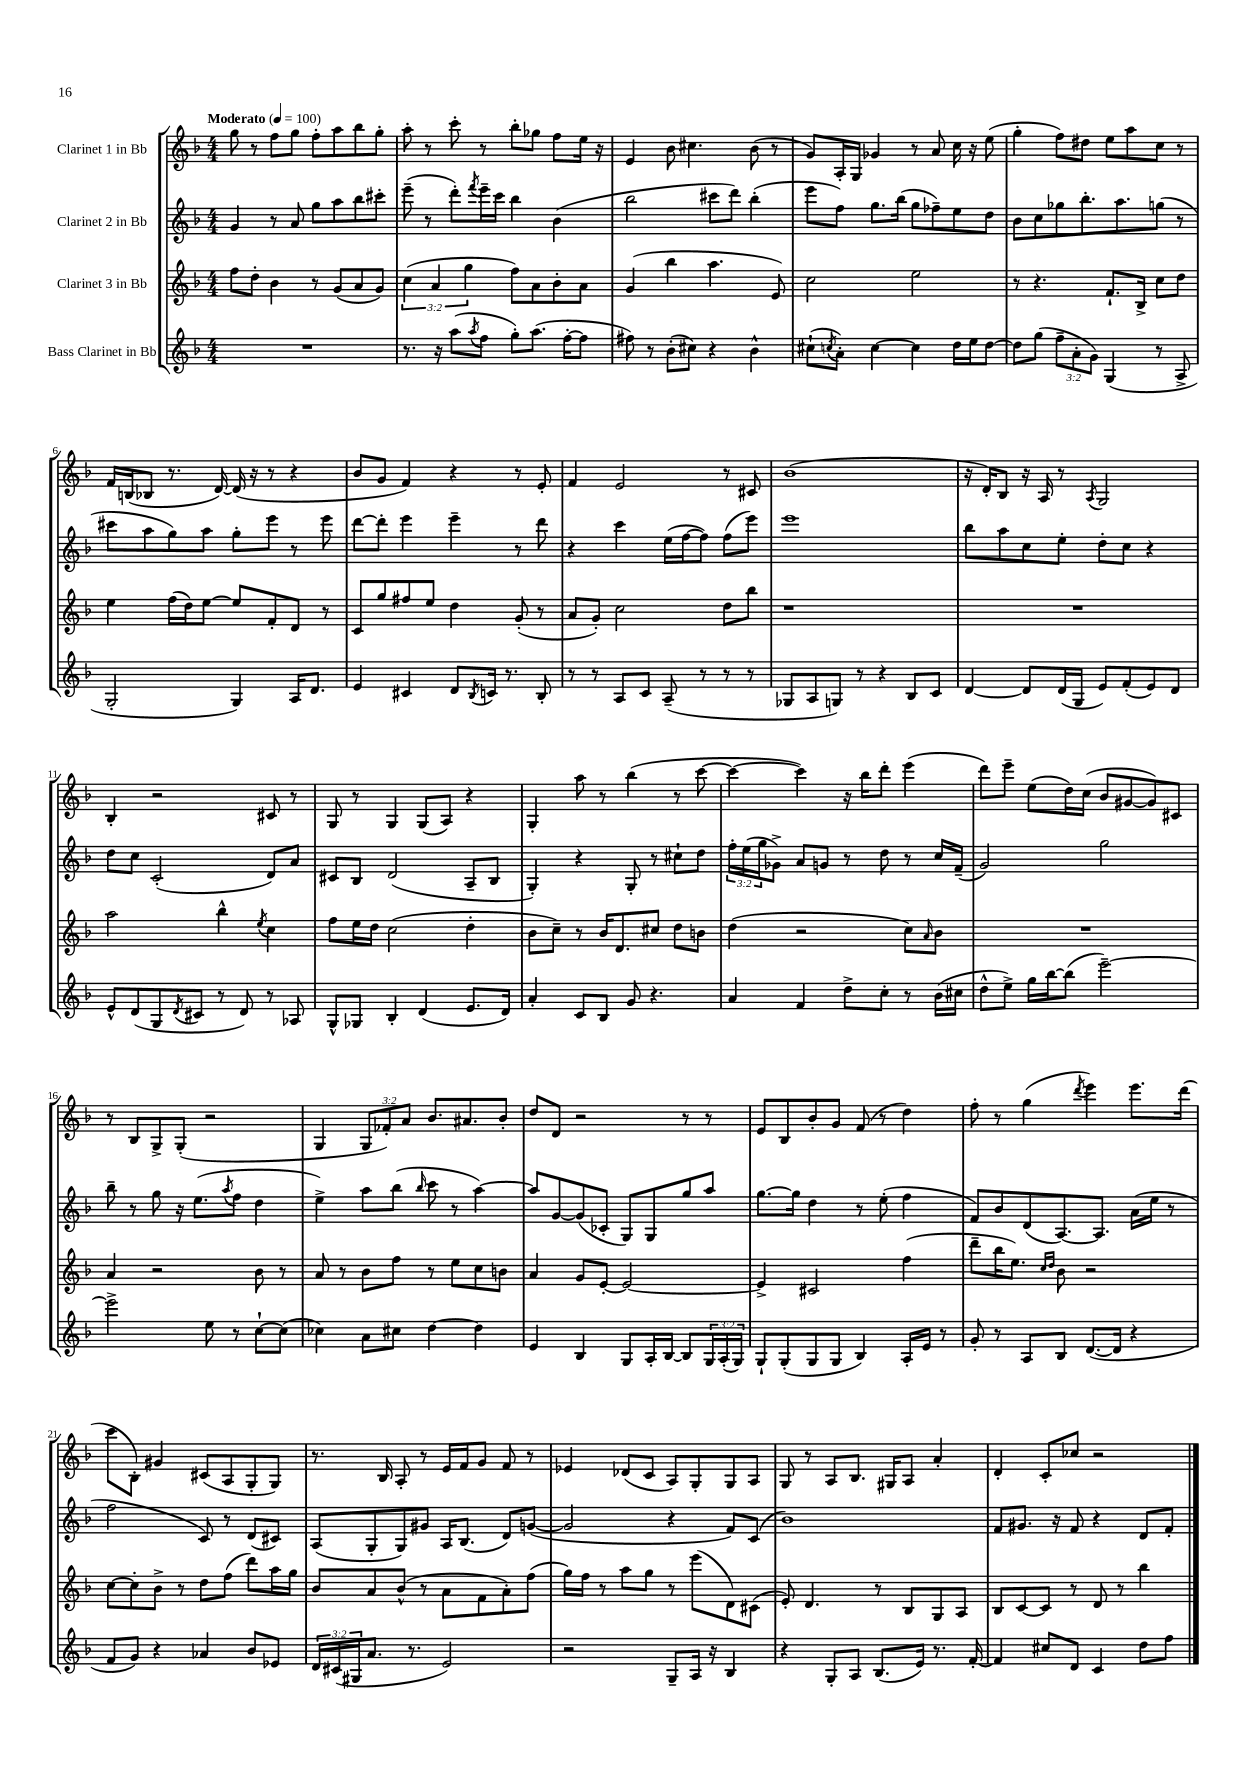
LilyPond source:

<<
\new StaffGroup <<
\new Staff = "s0" \with { instrumentName = "Clarinet 1 in Bb" } {
    \clef treble \key f \major \numericTimeSignature \time 4/4 \override Staff.TupletNumber.text = #tuplet-number::calc-fraction-text \tempo "Moderato" 4 = 100
    g''8 r8 f''8 g''8 f''8-. a''8 bes''8 g''8-. |
    a''8-. r8 c'''8-. r8 bes''8-. ges''8 f''8 e''16 r16 |
    e'4 bes'8 cis''4. bes'8( r8 |
    g'8) a16-. g16 ges'4 r8 a'8 c''16 r16 e''8( |
    g''4-. f''8) dis''8 e''8 a''8 c''8 r8 |
    f'16 b16( bes8 r8. d'16~) d'16( r16 r8 r4 |
    bes'8 g'8 f'4) r4 r8 e'8-. |
    f'4 e'2 r8 cis'8 |
    bes'1( |
    r16 d'16-.) bes8 r16 a16 r8 \acciaccatura { a8 } g2 |
    bes4-. r2 cis'8 r8 |
    g8 r8 g4 g8( a8) r4 |
    g4-. a''8 r8 bes''4( r8 c'''8~ |
    c'''4~ c'''4) r16 bes''16 d'''8-. e'''4( |
    d'''8) e'''8-- e''8( d''16) c''16( bes'8 gis'8~ gis'8) cis'8 |
    r8 bes8 g8-> g8-.( r2 |
    g4 \tuplet 3/2 { g8 fes'8-.) a'8 } bes'8. ais'8. bes'8-. |
    d''8 d'8 r2 r8 r8 |
    e'8 bes8 bes'8-. g'8 f'8( r8 d''4) |
    f''8-. r8 g''4( \acciaccatura { d'''8 } e'''4) e'''8. d'''16( |
    c'''8 bes8-.) gis'4 cis'8( a8 g8-. g8) |
    r8. bes16 a8-. r8 e'16 f'16 g'8 f'8 r8 |
    ees'4 des'8( c'8 a8) g8-. g8 a8 |
    g8 r8 a8 bes8. gis16 a8 a'4-. |
    d'4-. c'8-. ces''8 r2 \bar "|." |
}
\new Staff = "s1" \with { instrumentName = "Clarinet 2 in Bb" } {
    \clef treble \key f \major \numericTimeSignature \time 4/4 \override Staff.TupletNumber.text = #tuplet-number::calc-fraction-text
    g'4 r8 a'8 g''8 a''8 bes''8 cis'''8-. |
    e'''8--( r8 d'''8-.) \acciaccatura { f'''8 } e'''16-- c'''16 bes''4 bes'4( |
    bes''2 cis'''8 d'''8) bes''4-.( |
    e'''8 f''8) g''8. bes''16( g''8 fes''8--) e''8 d''8 |
    bes'8 c''8 ges''8 bes''8.-. a''8. g''8( r8 |
    cis'''8 a''8 g''8) a''8 g''8-. e'''8 r8 e'''8 |
    d'''8~ d'''8-. e'''4 e'''4-- r8 d'''8 |
    r4 c'''4 e''16( f''16~ f''8) f''8( e'''8) |
    e'''1 |
    bes''8 a''8 c''8 e''8-. d''8-. c''8 r4 |
    d''8 c''8 c'2-.( d'8) a'8 |
    cis'8 bes8 d'2( a8-- bes8 |
    g4-.) r4 g8-. r8 cis''8-! d''8 |
    \tuplet 3/2 { f''16-. e''16( g''16 } ges'8->) a'8 g'8 r8 d''8 r8 c''16 f'16--( |
    g'2) g''2 |
    bes''8-- r8 g''8 r16 e''8.( \acciaccatura { a''8 } f''8 d''4 |
    e''4->) a''8 bes''8( \grace { bes''16 } c'''8 r8 a''4~) |
    a''8 g'8~ g'8( ces'8-. g8) g8 g''8 a''8 |
    g''8.~ g''16 d''4 r8 e''8-.( f''4 |
    f'8) bes'8 d'8( a8.~) a8. a'16( e''16 r8 |
    f''2 c'8) r8 d'8( cis'8) |
    a8( g8-. g8) gis'8 a16 bes8.( d'8) g'8~( |
    g'2 r4 f'8) c'8( |
    bes'1) |
    f'8 gis'8. r16 f'8 r4 d'8 f'8-. \bar "|." |
}
\new Staff = "s2" \with { instrumentName = "Clarinet 3 in Bb" } {
    \clef treble \key f \major \numericTimeSignature \time 4/4 \override Staff.TupletNumber.text = #tuplet-number::calc-fraction-text
    f''8 d''8-. bes'4 r8 g'8( a'8 g'8) |
    \tuplet 3/2 { c''4( a'4 g''4 } f''8) a'8 bes'8-. a'8 |
    g'4( bes''4 a''4. e'8) |
    c''2 e''2 |
    r8 r4. f'8.-! bes16-> c''8 d''8 |
    e''4 f''16( d''16) e''8~ e''8 f'8-. d'8 r8 |
    c'8 g''8 fis''8 e''8 d''4 g'8-.( r8 |
    a'8 g'8-.) c''2 d''8 bes''8 |
    r1 |
    R1 |
    a''2 bes''4-^ \acciaccatura { e''8 } c''4 |
    f''8 e''16 d''16 c''2( d''4-. |
    bes'8 c''8--) r8 bes'16 d'8. cis''8 d''8 b'8 |
    d''4( r2 c''8) \grace { a'16 } bes'8 |
    R1 |
    a'4 r2 bes'8 r8 |
    a'8 r8 bes'8 f''8 r8 e''8 c''8 b'8 |
    a'4 g'8 e'8~-. e'2~ |
    e'4-> cis'2 f''4( |
    d'''8-- bes''16 e''8.) \grace { c''16 d''16 } bes'8 r2 |
    c''8~ c''8-. bes'8-> r8 d''8 f''8( d'''8) a''16 g''16 |
    bes'8 a'8 bes'8-^( r8 a'8 f'8 a'8-.) f''8( |
    g''16) f''16 r8 a''8 g''8 r8 e'''8( d'8) cis'8( |
    e'8-.) d'4. r8 bes8 g8 a8 |
    bes8 c'8~ c'8 r8 d'8 r8 bes''4 \bar "|." |
}
\new Staff = "s3" \with { instrumentName = "Bass Clarinet in Bb" } {
    \clef treble \key f \major \numericTimeSignature \time 4/4 \override Staff.TupletNumber.text = #tuplet-number::calc-fraction-text
    R1 |
    r8. r16 a''8( \acciaccatura { a''8 } f''8 g''8-.) a''8.( f''16~-. f''8 |
    fis''8) r8 bes'8-.( cis''8) r4 bes'4-^ |
    cis''8-!( \acciaccatura { c''8 } a'8-.) c''4~ c''4 d''16 e''16 d''8~ |
    d''8 g''8( \tuplet 3/2 { f''8-- a'8-. g'8) } g4( r8 a8-> |
    g2-. g4) a16 d'8. |
    e'4 cis'4 d'8 \acciaccatura { bes8 } c'16 r8. bes8-. |
    r8 r8 a8 c'8 a8--( r8 r8 r8 |
    ges8 a8 g8) r8 r4 bes8 c'8 |
    d'4~ d'8 d'16( g16 e'8) f'8-.( e'8) d'8 |
    e'8-^ d'8( g8 \acciaccatura { d'8 } cis'8 r8 d'8) r8 aes8 |
    g8-^ ges8 bes4-. d'4( e'8. d'16) |
    a'4-. c'8 bes8 g'8 r4. |
    a'4 f'4 d''8-> c''8-. r8 bes'16( cis''16 |
    d''8-^ e''8->) g''16 bes''16~ bes''8( e'''2~--) |
    e'''2-> e''8 r8 c''8~-! c''8( |
    ces''4) a'8 cis''8 d''4~ d''4 |
    e'4 bes4 g8 a16-. bes16~ bes8 \tuplet 3/2 { g16 a16-.( g16) } |
    g8-! g8-.( g8 g8 bes4) a16-. e'16 r8 |
    g'8-. r8 a8 bes8 d'8.~( d'16 r4 |
    f'8 g'8) r4 aes'4 bes'8 ees'8 |
    \tuplet 3/2 { d'16 cis'16( gis16 } a'8. r8. e'2) |
    r2 g8-- a16 r16 bes4 |
    r4 g8-. a8 bes8.( e'16) r8. f'16~-. |
    f'4 cis''8 d'8 c'4 d''8 f''8 \bar "|." |
}
>>
>>
